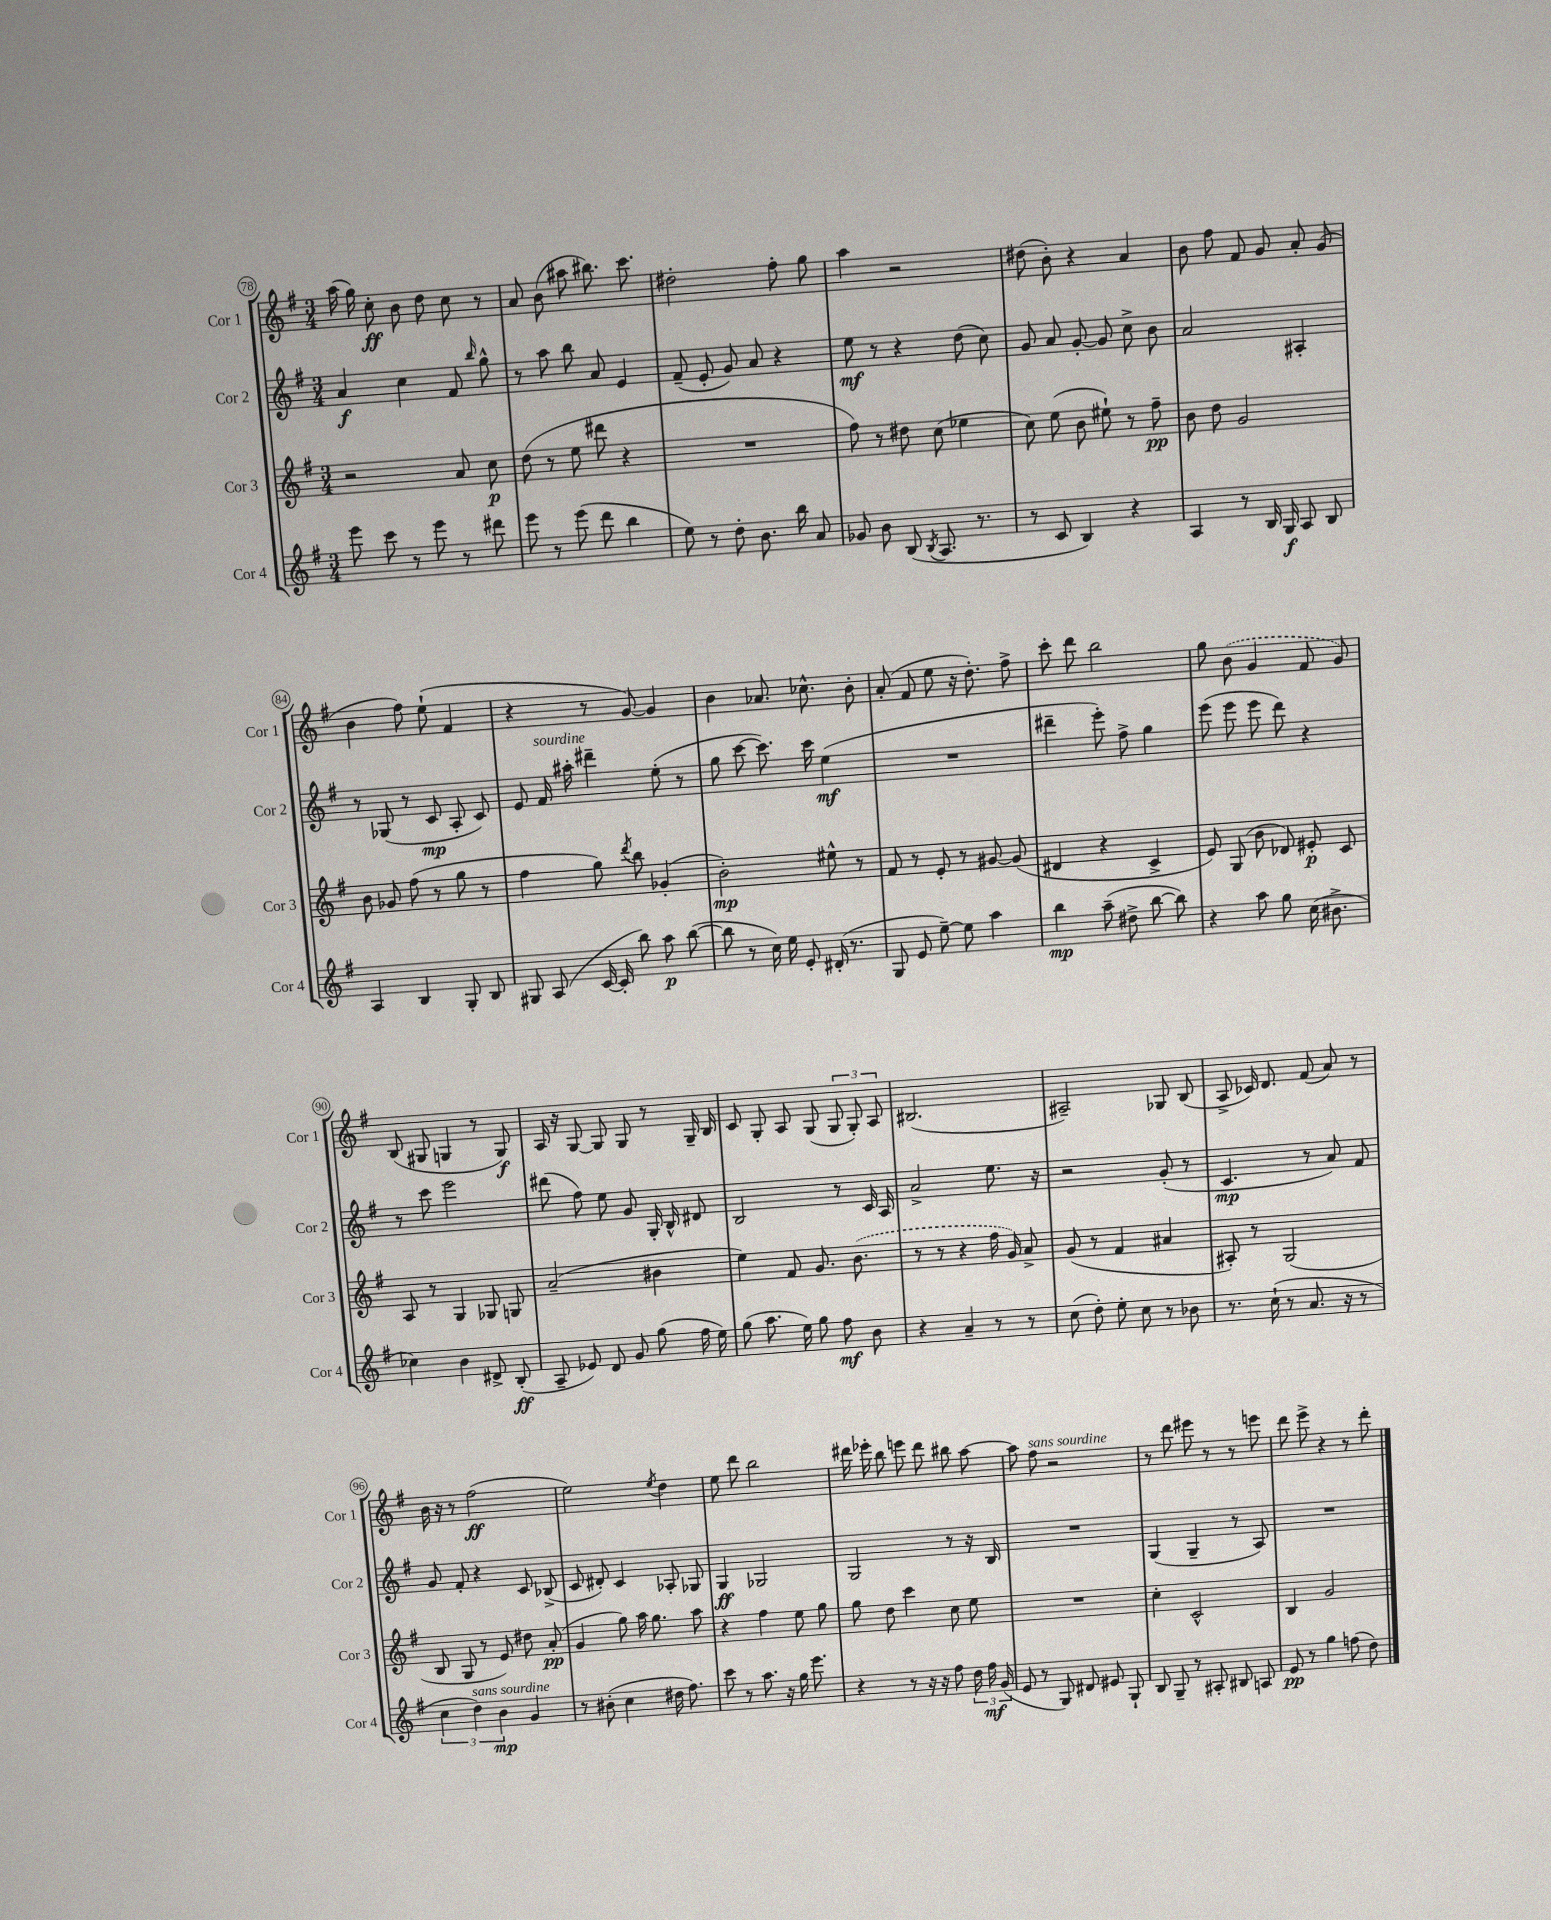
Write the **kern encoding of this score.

**kern	**kern	**kern	**kern
*staff4	*staff3	*staff2	*staff1
*clefG2	*clefG2	*clefG2	*clefG2
*k[f#]	*k[f#]	*k[f#]	*k[f#]
*M3/4	*M3/4	*M3/4	*M3/4
8eee\	2r	4a/	(16aa\
.	.	.	16gg\)
8ccc\	.	.	8cc'\
8r	.	4cc\	8b\
8eee\	.	.	8dd\
8r	8a/	8f#/	8cc\
.	.	16qqbb/	.
8ddd#\	8cc\	8gg^^\	8r
=	=	=	=
8eee\	(8dd\	8r	8a/
8r	8r	8aa\	(8b\
(8eee\	8ee\	8bb\	8aa#\
8ddd\	8ddd#\	8a/	8.bb#\)
4bb\	4r	4e/	.
.	.	.	8.ccc\
=	=	=	=
8ee\)	2.r	(8f#~/	2dd#'\
8r	.	8e'/	.
8dd'\	.	8g/)	.
8.b\	.	8a/	.
.	.	4r	8ff#'\
16bb\	.	.	.
8a/	.	.	8gg\
=	=	=	=
8g-/	8ff#\)	8ee\	4aa\
8b\	8r	8r	.
(8B/	8dd#\	4r	2r
8qB/	.	.	.
8.A/	(8cc\	.	.
.	4ee-\	(8dd\	.
8.r	.	.	.
.	.	8cc\)	.
=	=	=	=
8r	8cc\)	8g/	(8dd#\
8c/	(8ee\	8a/	8b'\)
4B/)	8b\	[8g'/	4r
.	8ee#`\)	8g/]	.
4r	8r	8cc^\	4a/
.	8ff#~\	8b\	.
=	=	=	=
4A/	8b\	2a/	8b\
.	8dd\	.	8ff#\
8r	2g/	.	8f#/
16B/	.	.	8g/
16G/	.	.	.
8A/	.	4A#'/	8a'/
8B/	.	.	(8g/
=	=	=	=
4A/	8b\	8r	4b\
.	8g-/	(8G-/	.
4B/	(8ff#\	8r	8ff#\)
.	8r	8c/	(8ee`\
8G'/	8gg\	8A'/	4f#/
8B/	8r	8c/)	.
=	=	=	=
8G#/	4ff#\	8e/	4r
(8A/	.	16f#/	.
.	.	16aa#'\	.
[16c/	8gg\)	4ddd#~\	8r
16c'/]	.	.	.
.	8qddd/	.	.
8bb\)	8bb\	.	[8g/)
8aa\	(4g-'/	(8ee'\	4g/]
([8bb\	.	8r	.
=	=	=	=
8bb\]	2b'\)	8gg\	4b\
8r	.	[8ccc\	.
16cc\)	.	8.ccc\])	8.a-/
16ee\	.	.	.
8e'/	.	.	.
.	.	16ccc\	8.cc-^^\
(16d#'/	8ee#^^\	(4ee\	.
8.r	.	.	.
.	8r	.	8b'\
=	=	=	=
8G/	8f#/	2.r	(8a'/
8e/	8r	.	8f#/
[8ee~\)	8e'/	.	8ee\
8ee\]	8r	.	16r
.	.	.	8.dd'\)
4aa\	[8g#/	.	.
.	(8g#/]	.	8ff#^\
=	=	=	=
4bb\	4d#/	4ddd#~\	8ccc'\
.	.	.	8ddd\
(8aa~\	4r	8eee'\)	2bb\
8dd#^\	.	8ff#^\	.
[8bb\	4c^/	4gg\	.
8bb\])	.	.	.
=	=	=	=
4r	8e/)	(8eee\	8gg\
.	(8G/	8eee\	(8b\
8aa\	8b\	8eee\	4g/
8gg\	8d-/)	8ddd\)	.
(16cc\	8e#'/	4r	8f#/
8.b#^\	.	.	.
.	8c/	.	8g/)
=	=	=	=
4cc-\)	8A/	8r	(8B/
.	8r	8ccc\	8G#/
4b\	4G/	2eee\	4G/
8d#^/	8G-/	.	8r
(8B'/	8G/	.	8G/)
=	=	=	=
8A~/	(2a~/	(8ddd#\	16A/
.	.	.	16r
8e-/)	.	8ff#\)	[8G/
8d/	.	8ee\	8G/]
8g/	.	8g/	8G/
(8gg\	4b#\	16G'/	8r
.	.	16B^^/	.
16ff#\	.	8d#/	16G~/
16ee\)	.	.	16B/
=	=	=	=
(8gg\	4ee\)	2B/	8c/
8.aa\	.	.	8G'/
.	8f#/	.	8A/
16ee\)	.	.	.
8gg\	8.g/	.	(8G/
8ff#\	.	8r	12G/
.	(8.b\	.	.
.	.	.	12G'/)
8b\	.	16c/	.
.	.	.	12A/
.	.	16A/	.
=	=	=	=
4r	8r	2a^/	(2.B#/
.	8r	.	.
4a~/	4r	.	.
8r	16ff#\	8.ee\	.
.	16g/)	.	.
8r	8a^/	.	.
.	.	16r	.
=	=	=	=
(8cc\	(8g/	2r	2A#~/)
8dd'\)	8r	.	.
8ee'\	4f#/	.	.
8cc\	.	.	.
8r	4a#/	(8g'/	8G-/
8b-\	.	8r	(8B/
=	=	=	=
8.r	8A#'/)	4.c/	8A^/
.	8r	.	16c-/)
(16cc`\	.	.	8.d/
8r	(2G/	.	.
8.a/	.	8r	(8f#/
.	.	8a/)	8a/)
16r	.	.	.
8r	.	8f#/	8r
=	=	=	=
6cc\	8B/	8g/	16b\
.	.	.	16r
.	8G/	8f#'/	8r
6dd\)	.	.	.
.	8r	4r	(2ff#\
6b\	.	.	.
.	8e/)	.	.
4g/	8dd#\	8c/	.
.	(8a'/	(8B-^/	.
=	=	=	=
8r	4g/	8c/	2ee\)
(8b#'\	.	8d#'/)	.
4cc\	8gg\)	4c/	.
.	16aa\	.	.
.	8.gg\	.	.
.	.	.	8qee/
16dd#\	.	8A-'/	4dd\
8.ff#\)	.	.	.
.	8aa\	8G-/	.
=	=	=	=
8ccc\	4r	4G/	8ee\
8r	.	.	8ddd\
8.aa\	4ff#\	2G-/	2bb\
16r	.	.	.
16gg\	8ee\	.	.
8.eee\	.	.	.
.	8gg\	.	.
=	=	=	=
4r	8gg\	2G/	16ddd#\
.	.	.	16eee-'\
.	8dd\	.	8bb\
8r	4ccc\	.	8eee\
16r	.	.	8ddd#\
16r	.	.	.
8ff#\	8cc\	8r	8bb#\
24dd\	8ee\	16r	[8aa\
24ff#\	.	.	.
.	.	16B/	.
(24g/	.	.	.
=	=	=	=
8e/	2.r	2.r	8aa\]
8r	.	.	8ff#\
8G/)	.	.	2r
8d#/	.	.	.
8e#/	.	.	.
8G`/	.	.	.
=	=	=	=
8B/	4cc'\	(4G/	8r
8G~/	.	.	8ddd\
8r	2c^^/	4G~/	8eee#\
8A#'/	.	.	8r
8B#/	.	8r	8r
8A/	.	8A/)	8eee\
=	=	=	=
8e/	4B/	2.r	8ddd\
8r	.	.	8eee^\
4gg\	2g/	.	4r
(8ff\	.	.	8r
8dd\)	.	.	8ddd'\
==	==	==	==
*-	*-	*-	*-
